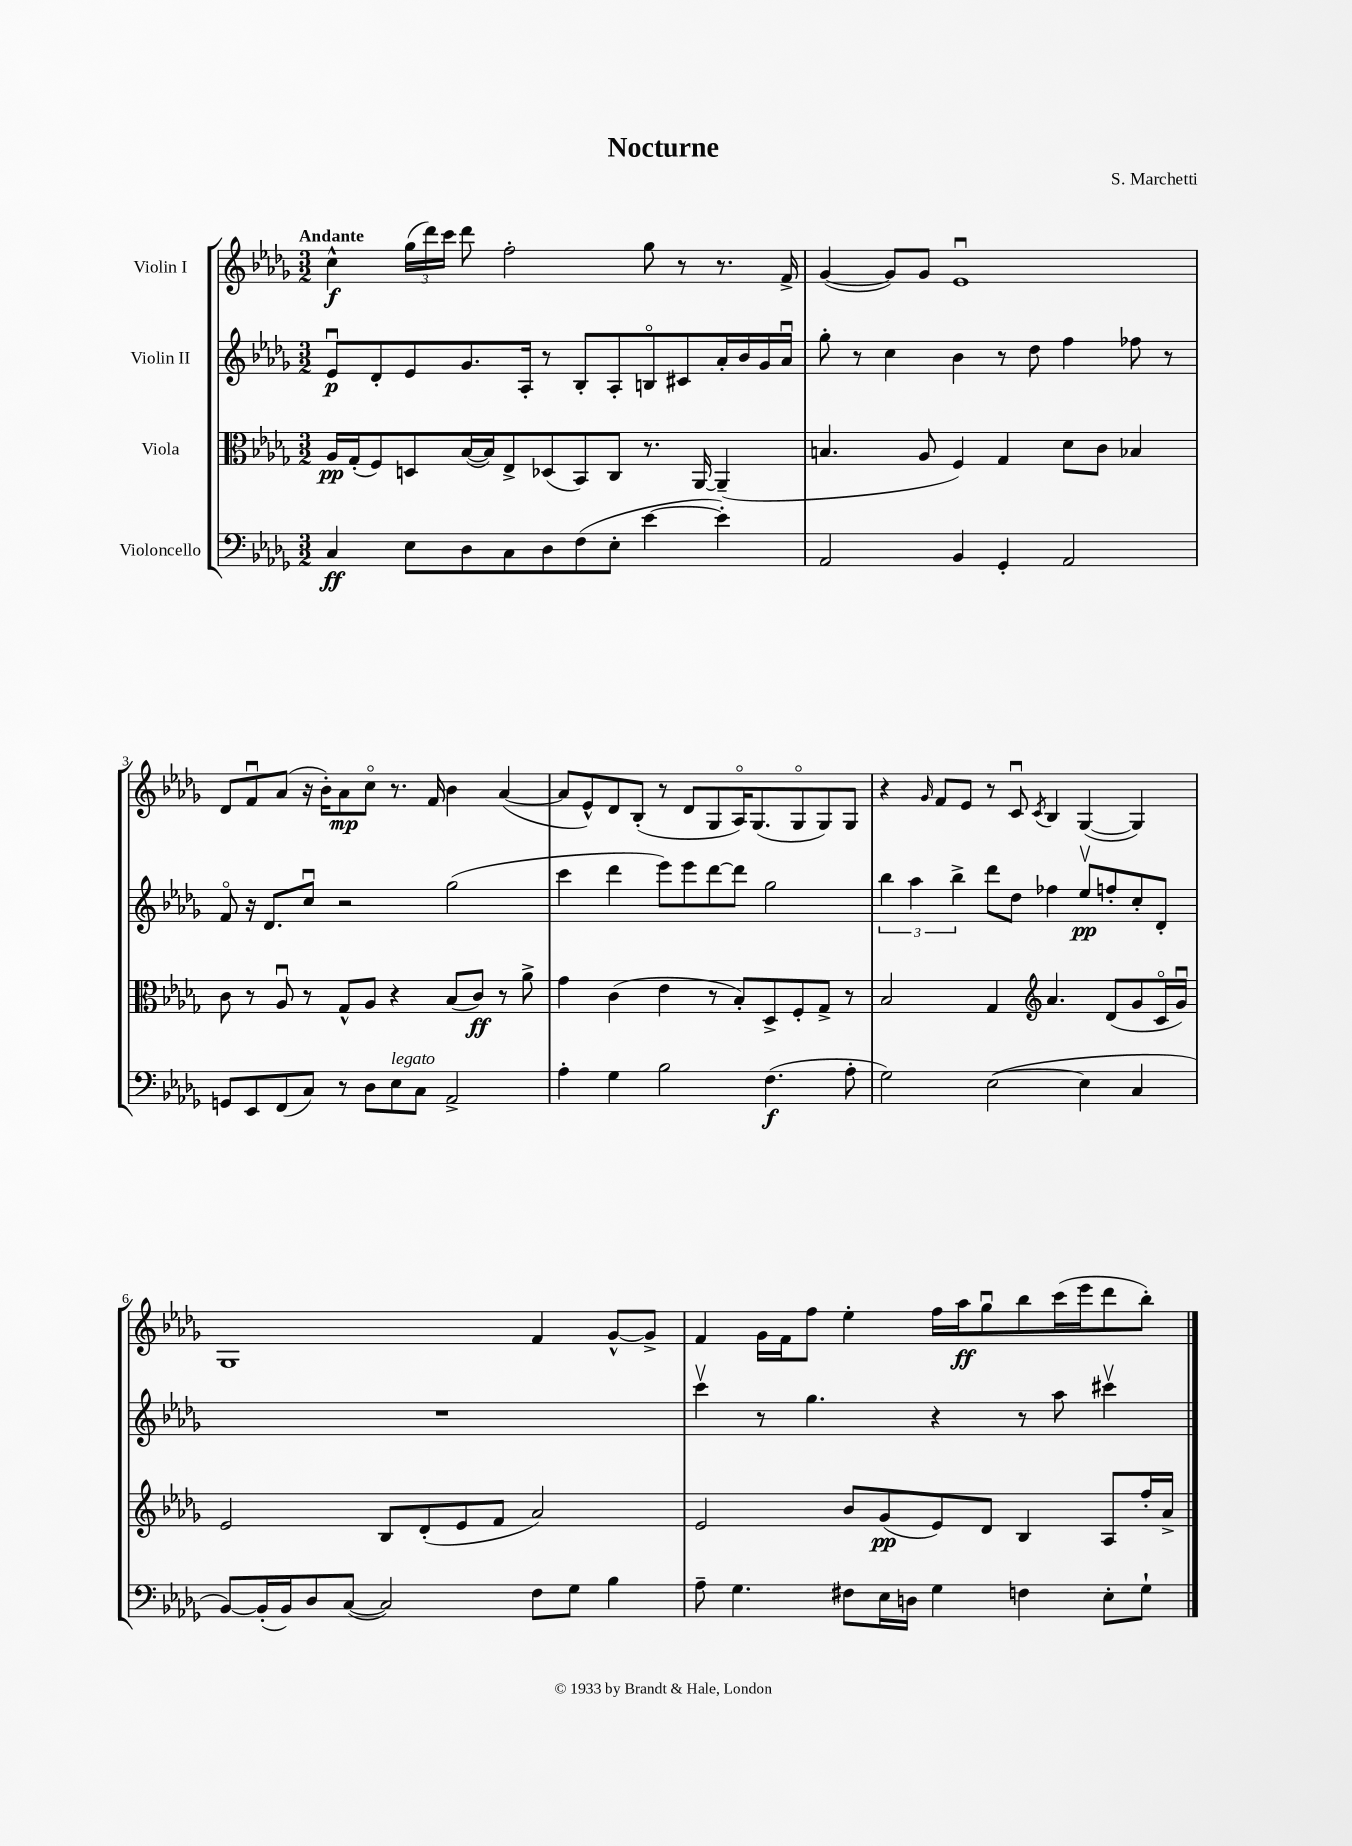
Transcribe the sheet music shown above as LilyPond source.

\header { title = "Nocturne" composer = "S. Marchetti" }
<<
\new StaffGroup <<
\new Staff = "s0" \with { instrumentName = "Violin I" } {
    \clef treble \key des \major \numericTimeSignature \time 3/2 \tempo "Andante"
    \autoBeamOff c''4-^\f \tuplet 3/2 { ges''16[( des'''16) c'''16] } des'''8 f''2-. ges''8 r8 r8. f'16-> |
    ges'4~( ges'8[) ges'8] ees'1\downbow |
    des'8[ f'8\downbow aes'8]( r16 bes'16[-.) aes'8\mp c''8]\flageolet r8. f'16 bes'4 aes'4~( |
    aes'8[ ees'8-^) des'8 bes8]-.( r8 des'8[ ges8 aes16\flageolet) ges8.( ges8\flageolet ges8) ges8] |
    r4 \grace { ges'16 } f'8[ ees'8] r8 c'8\downbow \acciaccatura { c'8 } bes4 ges4~( ges4) |
    ges1 f'4 ges'8[~-^ ges'8]-> |
    f'4 ges'16[ f'16 f''8] ees''4-. f''16[ aes''16\ff ges''8\downbow bes''8 c'''16( ees'''16 des'''8 bes''8]-.) \bar "|." |
}
\new Staff = "s1" \with { instrumentName = "Violin II" } {
    \clef treble \key des \major \numericTimeSignature \time 3/2
    \autoBeamOff ees'8[\downbow\p des'8-. ees'8 ges'8. aes16]-. r8 bes8[-. aes8-. b8\flageolet cis'8 aes'16-. bes'16 ges'16 aes'16]\downbow |
    ges''8-. r8 c''4 bes'4 r8 des''8 f''4 fes''8 r8 |
    f'8\flageolet r16 des'8.[ c''8]\downbow r2 ges''2( |
    c'''4 des'''4 ees'''8[) ees'''8 des'''8~ des'''8] ges''2 |
    \tuplet 3/2 { bes''4 aes''4 bes''4-> } des'''8[ des''8] fes''4 ees''8[\upbow\pp f''8-. c''8-. des'8]-. |
    R1. |
    c'''4\upbow r8 ges''4. r4 r8 aes''8 cis'''4\upbow \bar "|." |
}
\new Staff = "s2" \with { instrumentName = "Viola" } {
    \clef alto \key des \major \numericTimeSignature \time 3/2
    \autoBeamOff aes16[\pp ges16-.( f8) d8 bes16~( bes16) ees8-> des8( bes,8) c8] r8. aes,16~ aes,4--( |
    b4. aes8 f4) ges4 des'8[ c'8] bes4 |
    c'8 r8 aes8\downbow r8 ges8[-^ aes8] r4 bes8[( c'8]\ff) r8 aes'8-> |
    ges'4 c'4( ees'4 r8 bes8[-.) des8-> f8-. ges8]-> r8 |
    bes2 ges4 \clef treble aes'4. des'8[( ges'8 c'16\flageolet ges'16]\downbow) |
    ees'2 bes8[ des'8-.( ees'8 f'8] aes'2) |
    ees'2 bes'8[ ges'8\pp( ees'8) des'8] bes4 aes8[ f''16-. aes'16]-> \bar "|." |
}
\new Staff = "s3" \with { instrumentName = "Violoncello" } {
    \clef bass \key des \major \numericTimeSignature \time 3/2
    \autoBeamOff c4\ff ees8[ des8 c8 des8 f8( ees8]-. ees'4~ ees'4-.) |
    aes,2 bes,4 ges,4-. aes,2 |
    g,8[ ees,8 f,8( c8]) r8 des8[ ees8^\markup { \italic "legato" } c8] aes,2-> |
    aes4-. ges4 bes2 f4.\f( aes8-. |
    ges2) ees2~( ees4 c4 |
    bes,8[~) bes,16-.( bes,16) des8 c8]~( c2) f8[ ges8] bes4 |
    aes8-- ges4. fis8[ ees16 d16] ges4 f4 ees8[-. ges8]-! \bar "|." |
}
>>
>>
